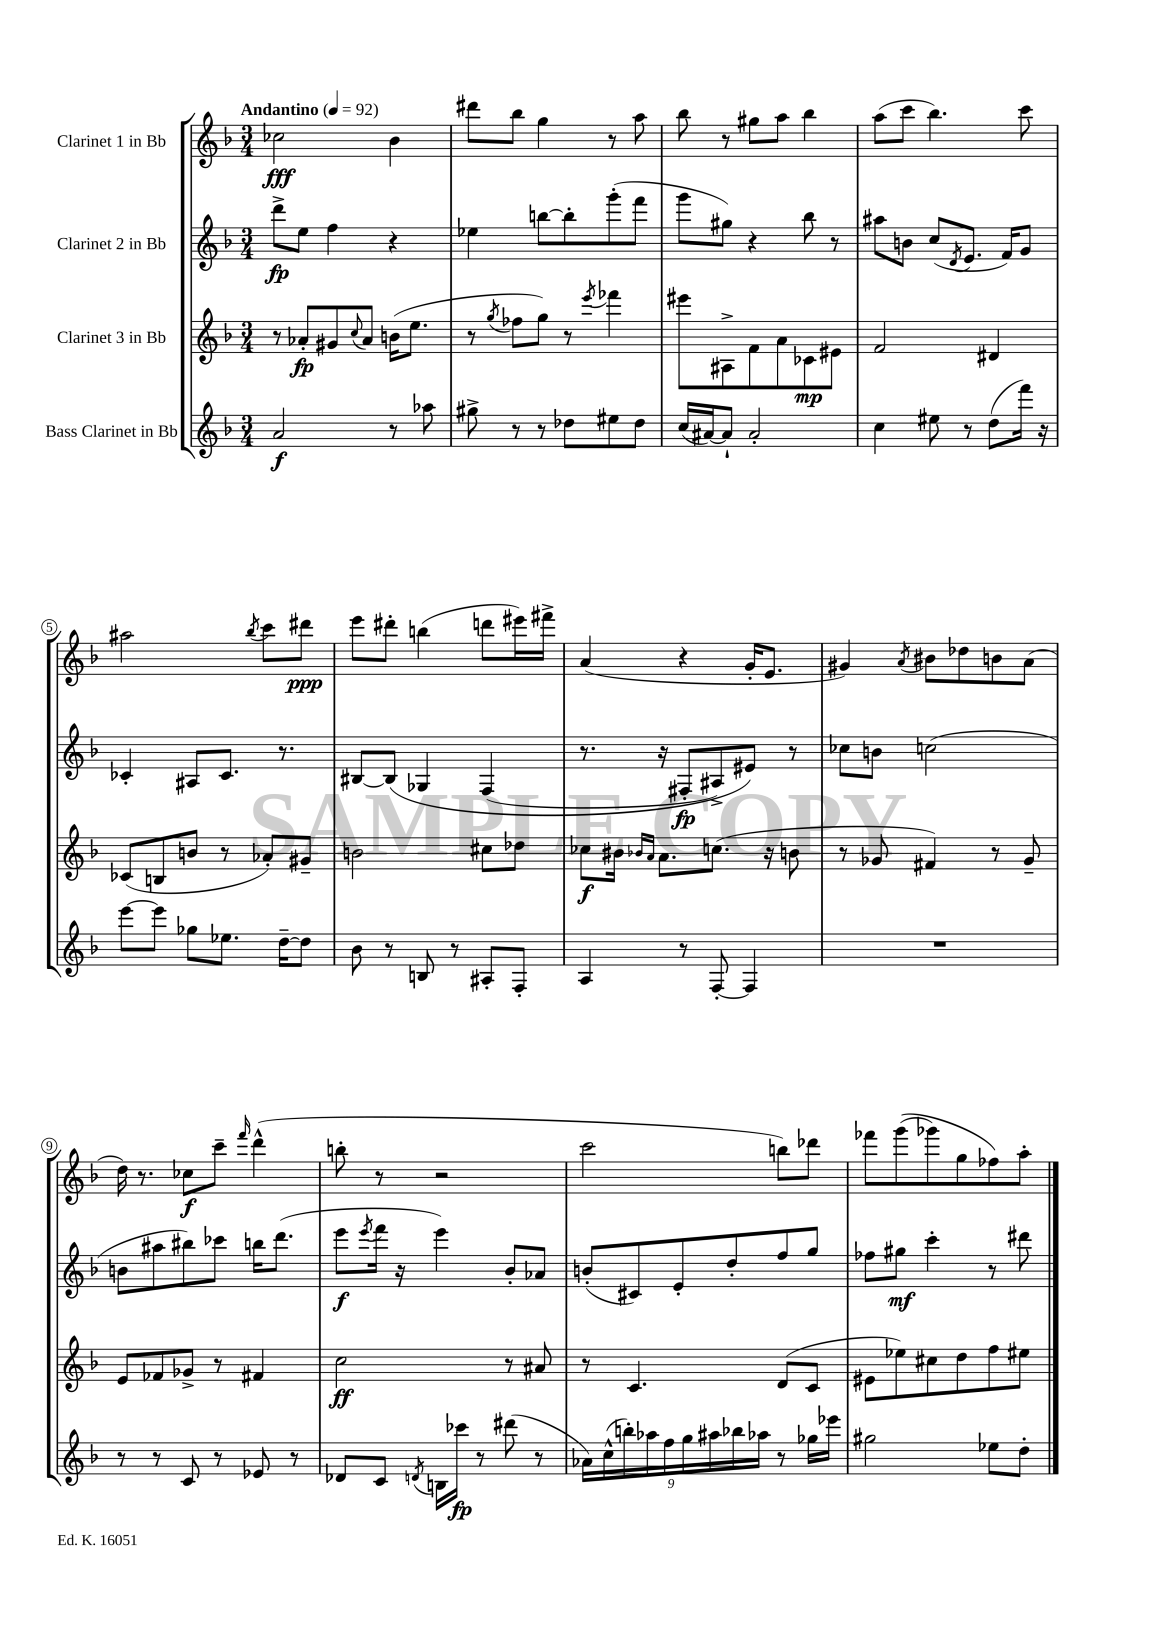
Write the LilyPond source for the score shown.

<<
\new StaffGroup <<
\new Staff = "s0" \with { instrumentName = "Clarinet 1 in Bb" } {
    \clef treble \key f \major \numericTimeSignature \time 3/4 \tempo "Andantino" 4 = 92
    ces''2\fff bes'4 |
    dis'''8 bes''8 g''4 r8 a''8 |
    bes''8 r8 gis''8 a''8 bes''4 |
    a''8( c'''8 bes''4.) c'''8 |
    ais''2 \acciaccatura { bes''8 } c'''8 dis'''8\ppp |
    e'''8 dis'''8-. b''4( d'''8 eis'''16) fis'''16-> |
    a'4( r4 g'16-. e'8. |
    gis'4) \acciaccatura { a'8 } bis'8 des''8 b'8 a'8( |
    d''16) r8. ces''8\f c'''8-- \grace { f'''16 } d'''4-^( |
    b''8-. r8 r2 |
    c'''2 b''8) des'''8 |
    fes'''8 g'''8(\( ges'''8) g''8 fes''8\) a''8-. \bar "|." |
}
\new Staff = "s1" \with { instrumentName = "Clarinet 2 in Bb" } {
    \clef treble \key f \major \numericTimeSignature \time 3/4
    d'''8->\fp e''8 f''4 r4 |
    ees''4 b''8~ b''8-. g'''8-.( f'''8 |
    g'''8 gis''8) r4 bes''8 r8 |
    ais''8 b'8 c''8( \acciaccatura { d'8 } e'8. f'16) g'8 |
    ces'4-. ais8 ces'8. r8. |
    bis8~ bis8\( ges4 f4( |
    r8. r16 fis8-.\fp ais8->) eis'8\) r8 |
    ces''8 b'8 c''2( |
    b'8 ais''8 bis''8) ces'''8 b''16 d'''8.( |
    e'''8\f \acciaccatura { e'''8 } f'''16 r16 e'''4) bes'8-. aes'8 |
    b'8-.( cis'8) e'8-. d''8-. f''8 g''8 |
    fes''8 gis''8\mf c'''4-. r8 dis'''8 \bar "|." |
}
\new Staff = "s2" \with { instrumentName = "Clarinet 3 in Bb" } {
    \clef treble \key f \major \numericTimeSignature \time 3/4
    r8 aes'8-.\fp gis'8 \appoggiatura { c''8 } aes'8 b'16( e''8. |
    r8 \acciaccatura { g''8 } fes''8 g''8) r8 \acciaccatura { e'''8 } fes'''4 |
    eis'''8 ais8-> f'8 a'8 ces'8\mp eis'8 |
    f'2 dis'4 |
    ces'8( b8 b'8 r8 aes'8-.) gis'8-- |
    b'2 cis''8 des''8 |
    ces''8\f bis'16 \grace { bes'16 a'16 } a'8. c''8.( r16 b'8 |
    r8 ges'8 fis'4) r8 ges'8-- |
    e'8 fes'8 ges'8-> r8 fis'4 |
    c''2\ff r8 ais'8 |
    r8 c'4. d'8( c'8 |
    eis'8 ees''8) cis''8 d''8 f''8 eis''8 \bar "|." |
}
\new Staff = "s3" \with { instrumentName = "Bass Clarinet in Bb" } {
    \clef treble \key f \major \numericTimeSignature \time 3/4
    a'2\f r8 aes''8 |
    gis''8-> r8 r8 des''8 eis''8 des''8 |
    c''16( ais'16~) ais'8-! ais'2-. |
    c''4 eis''8 r8 d''8( f'''16) r16 |
    e'''8~ e'''8 ges''8 ees''8. d''16~-- d''8 |
    bes'8 r8 b8 r8 ais8-. f8-. |
    a4 r8 f8~-. f4 |
    R2. |
    r8 r8 c'8 r8 ees'8 r8 |
    des'8 c'8 \acciaccatura { d'8 } b16 ces'''16\fp r8 dis'''8( r8 |
    \tuplet 9/8 { aes'16) c''16-^( b''16-.) aes''16 f''16 g''16 ais''16 bes''16 aes''16 } r8 ges''16 ees'''16 |
    gis''2 ees''8 d''8-. \bar "|." |
}
>>
>>
\layout { \context { \Score \override BarNumber.stencil = #(make-stencil-circler 0.1 0.3 ly:text-interface::print) } }
